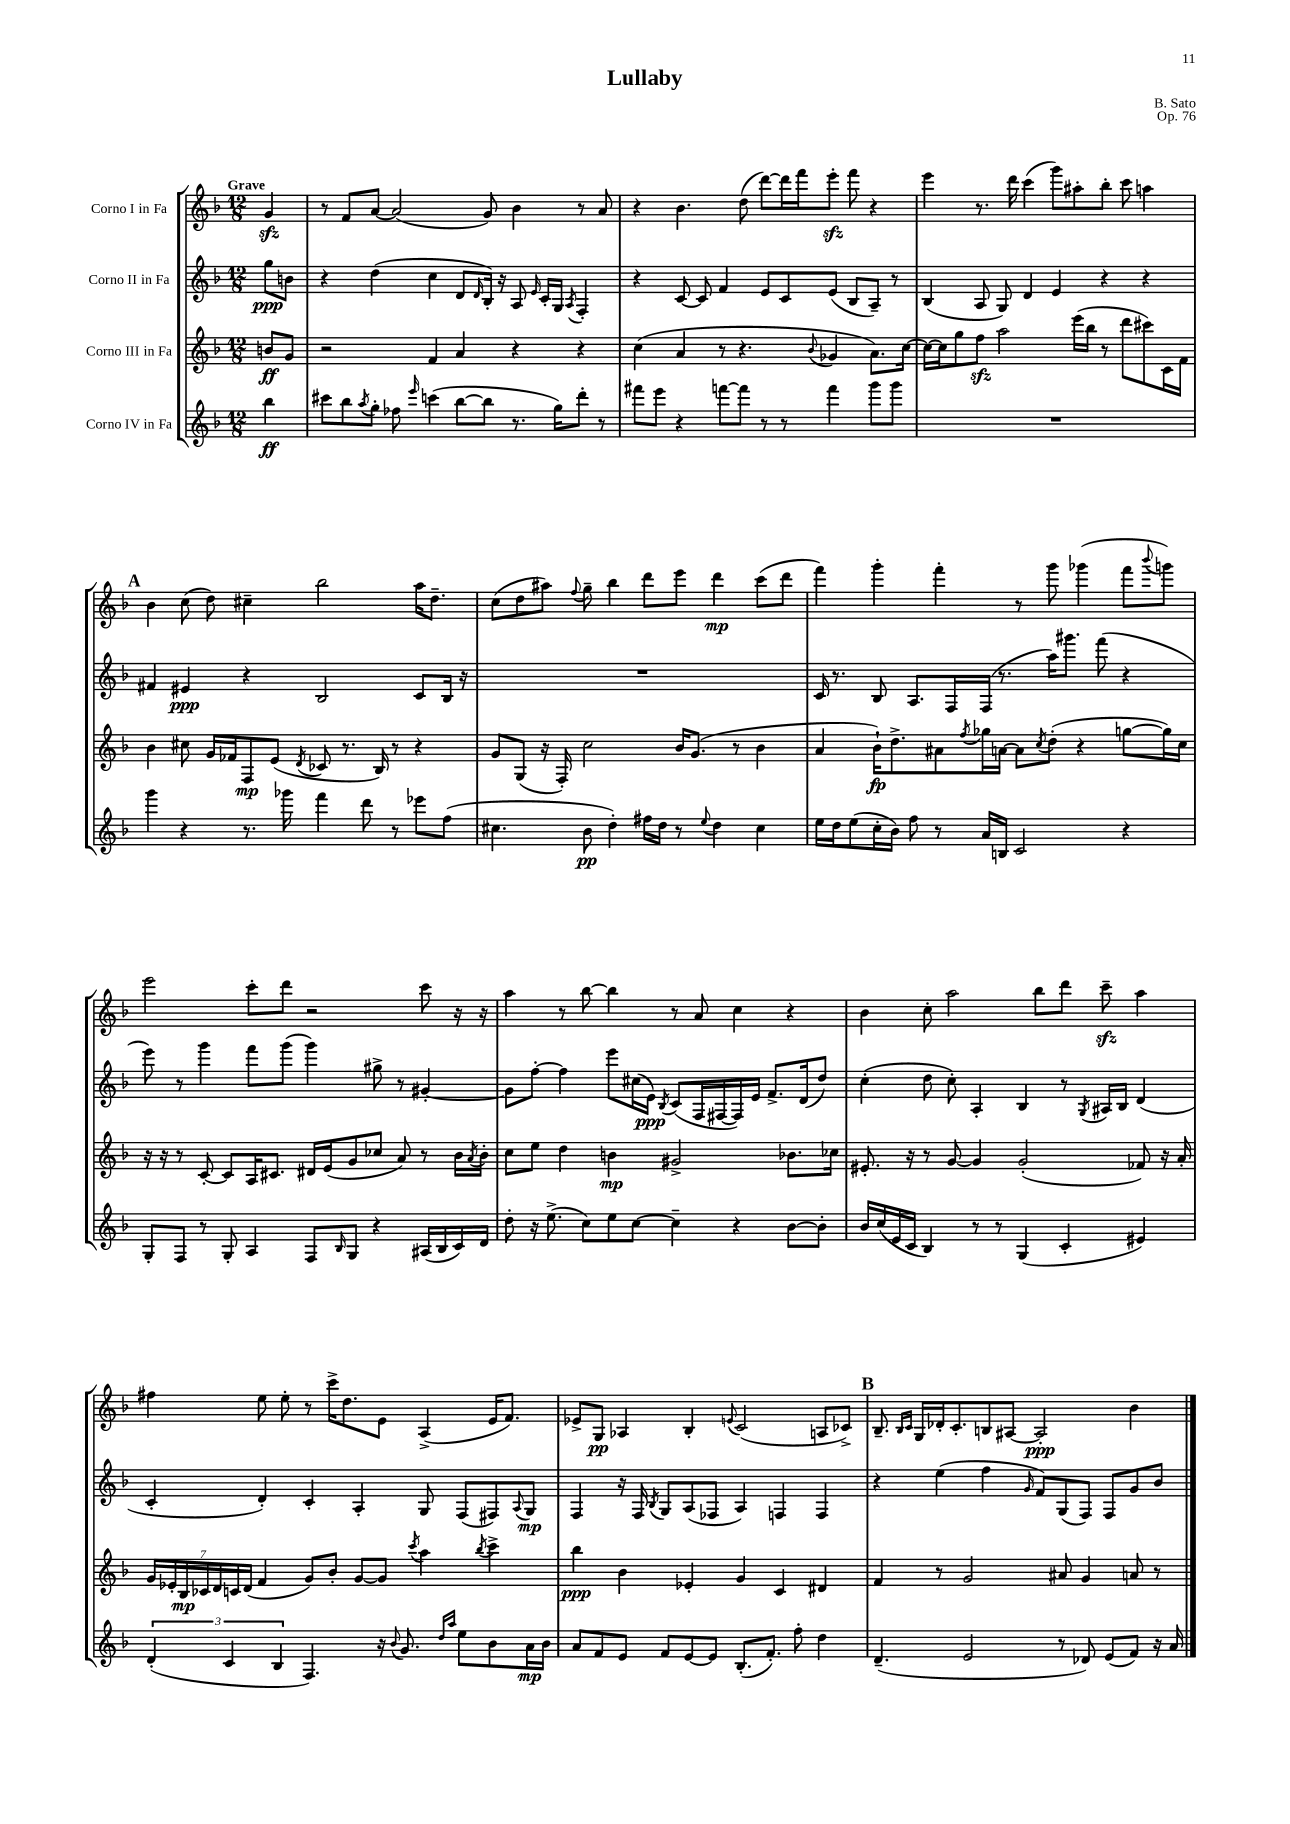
\header { title = "Lullaby" composer = "B. Sato" opus = "Op. 76" }
<<
\new StaffGroup <<
\new Staff = "s0" \with { instrumentName = "Corno I in Fa" } {
    \clef treble \key f \major \numericTimeSignature \time 12/8 \partial 4 \tempo "Grave"
    g'4\sfz |
    r8 f'8 a'8~ a'2( g'8) bes'4 r8 a'8 |
    r4 bes'4. d''8( d'''8~) d'''16 f'''16 e'''8-.\sfz f'''8 r4 |
    e'''4 r8. d'''16 c'''4( g'''8) ais''8-. bes''8-. c'''8 a''4 |
    \mark \markup { \bold "A" } bes'4 c''8( d''8) cis''4-- bes''2 a''16 d''8.-- |
    c''8( d''8 ais''8) \appoggiatura { f''8 } g''8-- bes''4 d'''8 e'''8 d'''4\mp c'''8( d'''8 |
    f'''4) g'''4-. f'''4-. r8 g'''8 ges'''4( f'''8 \appoggiatura { bes'''8 } g'''8) |
    e'''2 c'''8-. d'''8 r2 c'''8 r16 r16 |
    a''4 r8 bes''8~ bes''4 r8 a'8 c''4 r4 |
    bes'4 c''8-. a''2 bes''8 d'''8 c'''8--\sfz a''4 |
    fis''4 e''8 e''8-. r8 c'''16-> d''8. e'8 a4->( e'16 f'8.) |
    ees'8-> g8\pp aes4 bes4-. \appoggiatura { e'8 } c'2( a8 ces'8->) |
    \mark \markup { \bold "B" } bes8.-- \grace { bes16 c'16 } g16 des'16-. c'8.-. b8 ais8~ ais2-.\ppp bes'4 \bar "|." |
}
\new Staff = "s1" \with { instrumentName = "Corno II in Fa" } {
    \clef treble \key f \major \numericTimeSignature \time 12/8 \partial 4
    g''8\ppp b'8 |
    r4 d''4( c''4 d'8 \grace { d'16 } bes16-.) r16 a8 \grace { e'16 } c'16-. g16 \acciaccatura { a8 } f4-. |
    r4 c'8~ c'8 f'4 e'8 c'8 e'8( bes8 a8--) r8 |
    bes4( a8 g8) d'4 e'4 r4 r4 |
    \mark \markup { \bold "A" } fis'4 eis'4\ppp r4 bes2 c'8 bes16 r16 |
    R1. |
    c'16 r8. bes8 a8. f16 f16( r8. a''16) gis'''8. f'''8( r4 |
    e'''8) r8 g'''4 f'''8 g'''8( g'''4) gis''8-> r8 gis'4~-. |
    gis'8 f''8~-. f''4 e'''8 cis''16( e'16\ppp) \acciaccatura { bes8 } c'8( f16 fis16~ fis16) e'16 f'8.-> d'16( d''8) |
    c''4-.( d''8 c''8-.) a4-. bes4 r8 \acciaccatura { g8 } ais16 bes16 d'4( |
    c'4-. d'4-.) c'4-. a4-. g8 f8( fis8) \appoggiatura { a8 } g8\mp |
    f4 r16 f16 \acciaccatura { bes8 } g8 a8( fes8 a4) f4 f4 |
    \mark \markup { \bold "B" } r4 e''4( f''4 \grace { g'16 } f'8) g8( f8) f8 g'8 bes'8 \bar "|." |
}
\new Staff = "s2" \with { instrumentName = "Corno III in Fa" } {
    \clef treble \key f \major \numericTimeSignature \time 12/8 \partial 4
    b'8\ff g'8 |
    r2 f'4 a'4 r4 r4 |
    c''4( a'4 r8 r4. \appoggiatura { bes'8 } ges'4 a'8.) c''16~ |
    c''16~ c''16 g''8 f''8\sfz a''2 e'''16( bes''16 r8 d'''8 cis'''8) c'16 f'16 |
    \mark \markup { \bold "A" } bes'4 cis''8 g'16 fes'16 f8\mp e'8( \acciaccatura { d'8 } ces'8 r8. bes16) r8 r4 |
    g'8 g8( r16 f16-.) c''2 bes'16 g'8.( r8 bes'4 |
    a'4 bes'16-!\fp) d''8.-> ais'8 \acciaccatura { f''8 } ges''16 a'16~ a'8 \acciaccatura { c''8 } d''8-.( r4 g''8~ g''16) c''16 |
    r16 r16 r8 c'8~-. c'8 a16 cis'8. dis'16 e'16( g'8 ces''8 a'8) r8 bes'16 \acciaccatura { a'8 } bes'16-. |
    c''8 e''8 d''4 b'4\mp gis'2-> bes'8. ces''16 |
    eis'8.-. r16 r8 g'8~ g'4 g'2-.( fes'8) r16 a'16-. |
    \tuplet 7/4 { g'16 ees'16-. bes16\mp ces'16 d'16 c'16 d'16( } f'4 g'8) bes'8-. g'8~ g'8 \acciaccatura { c'''8 } a''4 \acciaccatura { bes''8 } c'''4-> |
    bes''4\ppp bes'4 ees'4-. g'4 c'4 dis'4 |
    \mark \markup { \bold "B" } f'4 r8 g'2 ais'8 g'4 a'8 r8 \bar "|." |
}
\new Staff = "s3" \with { instrumentName = "Corno IV in Fa" } {
    \clef treble \key f \major \numericTimeSignature \time 12/8 \partial 4
    bes''4\ff |
    cis'''8 bes''8 \acciaccatura { a''8 } g''8-. fes''8 \grace { e'''16 } c'''4( bes''8~ bes''8 r8. g''16) d'''8-. r8 |
    fis'''8 e'''8 r4 f'''8~ f'''8 r8 r8 f'''4 g'''8 g'''8 |
    R1. |
    \mark \markup { \bold "A" } g'''4 r4 r8. ges'''16 f'''4 d'''8 r8 ees'''8 f''8( |
    cis''4. bes'8\pp d''4-.) fis''16 d''16 r8 \appoggiatura { e''8 } d''4 cis''4 |
    e''16 d''16 e''8( c''16-. bes'16) f''8 r8 a'16 b16 c'2 r4 |
    g8-. f8 r8 g8-. a4 f8 \grace { bes16 } g8 r4 ais16( bes16 c'16) d'16 |
    d''8-. r16 e''8.->( c''8) e''8 c''8~ c''4-- r4 bes'8~ bes'8-. |
    bes'16 c''16( e'16 c'16 bes4) r8 r8 g4( c'4-. eis'4) |
    \tuplet 3/2 { d'4-.( c'4 bes4 } f4.) r16 \appoggiatura { bes'8 } g'8. \grace { d''16 a''16 } e''8 bes'8 a'16\mp bes'16 |
    a'8 f'8 e'8 f'8 e'8~ e'8 bes8.-.( f'8.-.) f''8-. d''4 |
    \mark \markup { \bold "B" } d'4.--( e'2 r8 des'8) e'8( f'8) r16 a'16 \bar "|." |
}
>>
>>
\layout { \context { \Score \remove "Bar_number_engraver" } }
